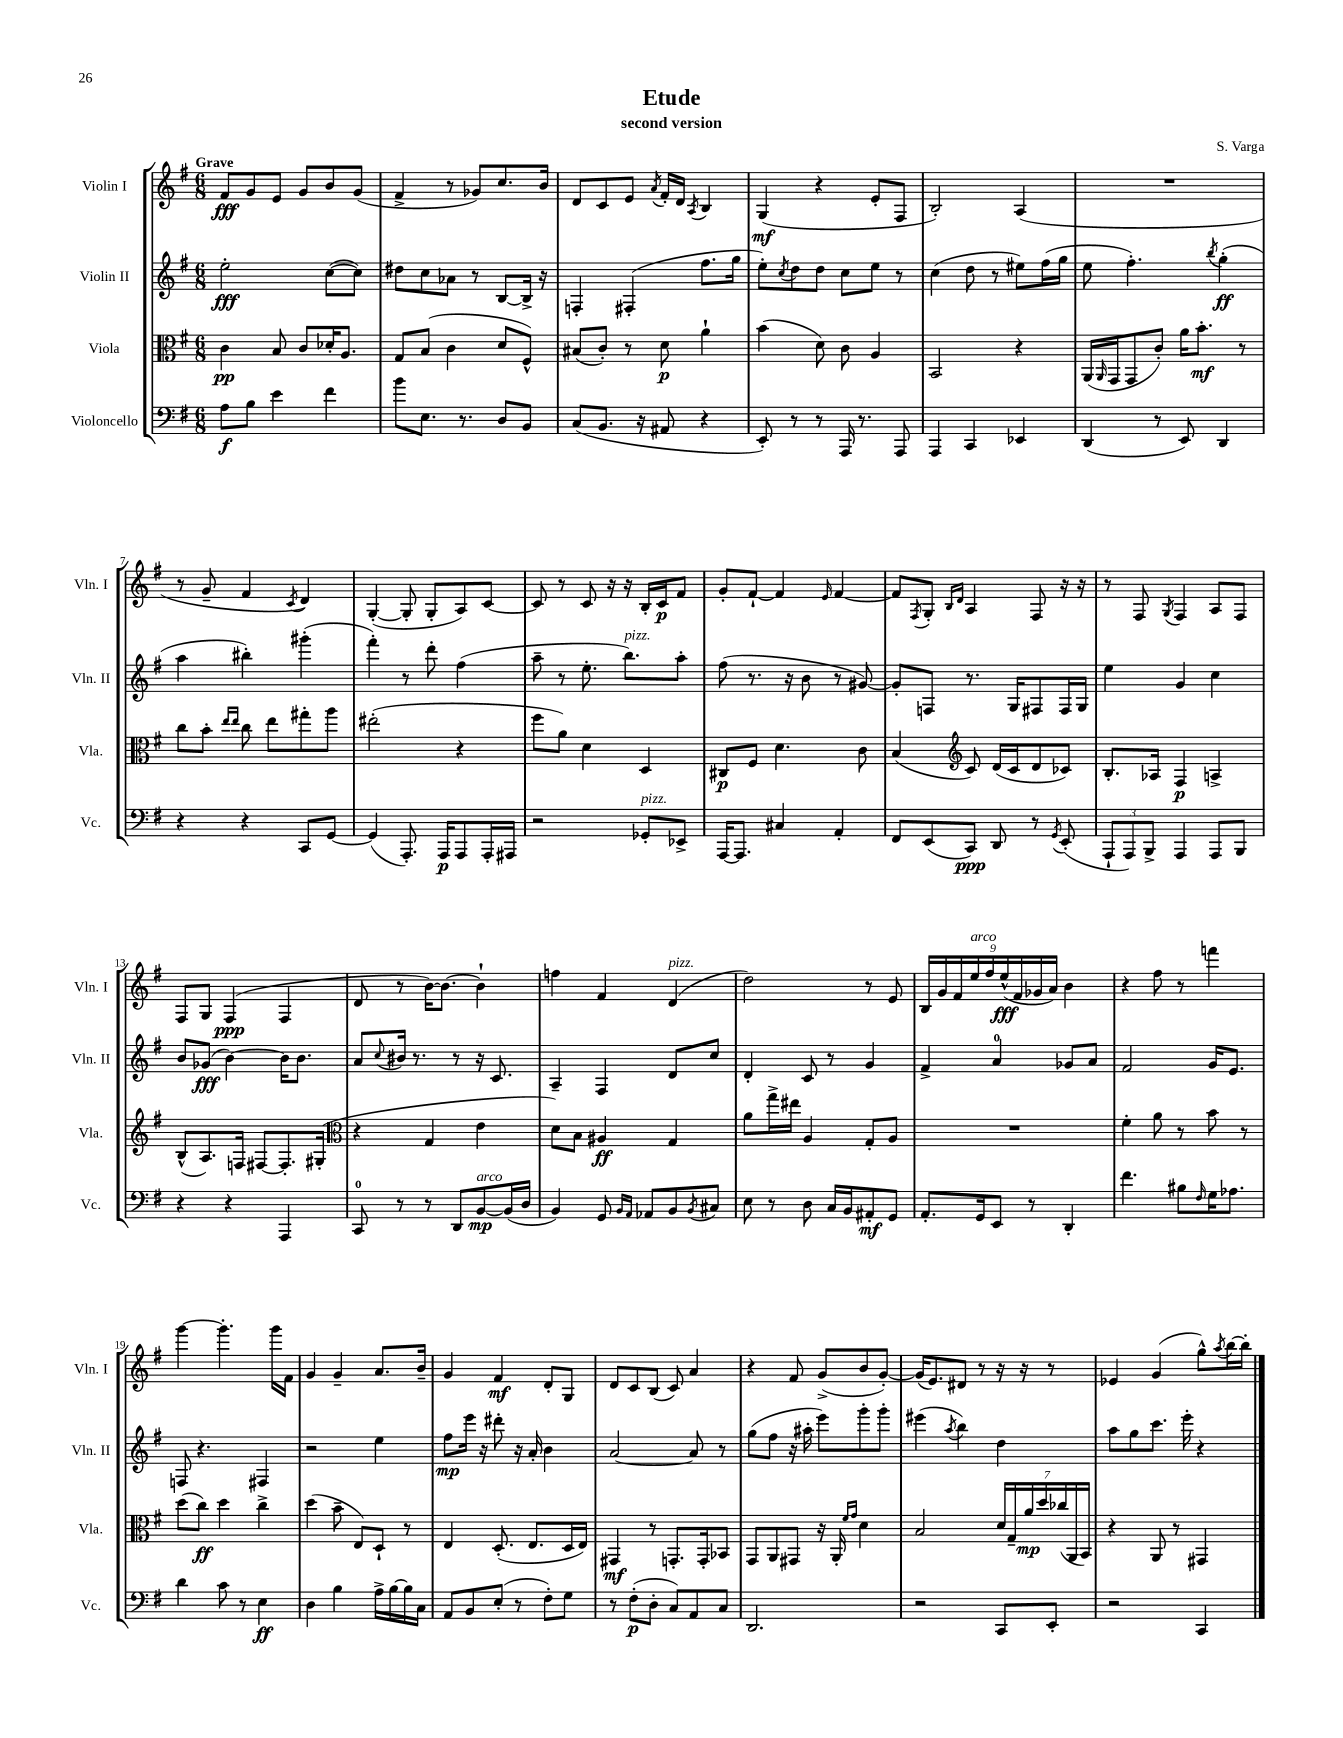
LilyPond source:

\header { title = "Etude" composer = "S. Varga" subtitle = "second version" }
<<
\new StaffGroup <<
\new Staff = "s0" \with { instrumentName = "Violin I" shortInstrumentName = "Vln. I" } {
    \clef treble \key g \major \numericTimeSignature \time 6/8 \tempo "Grave"
    fis'8\fff g'8 e'8 g'8 b'8 g'8( |
    fis'4-> r8 ges'8) c''8. b'16 |
    d'8 c'8 e'8 \acciaccatura { a'8 } fis'16-. d'16 \acciaccatura { a8 } b4 |
    g4\mf( r4 e'8-. fis8 |
    b2-.) a4( |
    R2. |
    r8 g'8-- fis'4 \acciaccatura { c'8 } d'4) |
    g4~-.( g8-. g8-. a8) c'8~ |
    c'8 r8 c'8 r16 r16 b16-. c'16\p fis'8 |
    g'8-. fis'8~-! fis'4 \grace { e'16 } fis'4~ |
    fis'8 \acciaccatura { fis8 } g8-. \grace { b16 d'16 } a4 fis8 r16 r16 |
    r8 fis8 \acciaccatura { g8 } fis4 a8 fis8 |
    fis8 g8 fis4\ppp( fis4 |
    d'8 r8 b'16~) b'8.~ b'4-! |
    f''4 fis'4 d'4^\markup { \italic "pizz." }( |
    d''2) r8 e'8 |
    \tuplet 9/8 { b16 g'16 fis'16 e''16^\markup { \italic "arco" } fis''16 e''16-^\fff( fis'16 ges'16 a'16) } b'4 |
    r4 fis''8 r8 f'''4 |
    g'''4~ g'''4.-. g'''16 fis'16 |
    g'4 g'4-- a'8. b'16-- |
    g'4 fis'4\mf d'8-. g8 |
    d'8 c'8 b8( c'8) a'4 |
    r4 fis'8 g'8->( b'8 g'8~-.) |
    g'16( e'8.) dis'8 r8 r16 r16 r8 |
    ees'4 g'4( g''8-^) \acciaccatura { a''8 } b''16~ b''16-. \bar "|." |
}
\new Staff = "s1" \with { instrumentName = "Violin II" shortInstrumentName = "Vln. II" } {
    \clef treble \key g \major \numericTimeSignature \time 6/8
    e''2-.\fff c''8~( c''8) |
    dis''8 c''8 aes'8 r8 b8~ b16-> r16 |
    f4-. fis4-.( fis''8. g''16 |
    e''8-.) \acciaccatura { c''8 } d''8 d''8 c''8 e''8 r8 |
    c''4( d''8 r8 eis''8) fis''16( g''16 |
    e''8 fis''4.-.) \acciaccatura { b''8 } g''4-.\ff( |
    a''4 bis''4-.) gis'''4-.( |
    fis'''4-.) r8 d'''8-. fis''4( |
    a''8-- r8 e''8.-. b''8.^\markup { \italic "pizz." }) a''8-. |
    fis''8( r8. r16 b'8 r8 gis'8~) |
    gis'8-. f8 r8. g16 fis8 fis16 g16 |
    e''4 g'4 c''4 |
    b'8 ges'8\fff( b'4~) b'16 b'8. |
    a'8 \appoggiatura { c''8 } bis'16 r8. r8 r16 c'8. |
    a4-- fis4 d'8 c''8 |
    d'4-. c'8 r8 g'4 |
    fis'4-> a'4-0 ges'8 a'8 |
    fis'2 g'16 e'8. |
    f8 r4. fis4 |
    r2 e''4 |
    fis''8\mp e'''16 r16 dis'''8-. r16 a'16-. b'4 |
    a'2~ a'8 r8 |
    g''8( fis''8 r16 ais''16-. e'''8) g'''8-. g'''8-. |
    eis'''4( \acciaccatura { a''8 } b''4) d''4 |
    a''8 g''8 c'''8. e'''16-. r4 \bar "|." |
}
\new Staff = "s2" \with { instrumentName = "Viola" shortInstrumentName = "Vla." } {
    \clef alto \key g \major \numericTimeSignature \time 6/8
    c'4\pp b8 c'8 des'16-. a8. |
    g8 b8( c'4 d'8 fis8-^) |
    bis8( c'8-.) r8 d'8\p a'4-! |
    b'4( d'8) c'8 a4 |
    b,2 r4 |
    a,16( \grace { a,16 } g,16 g,8 c'8-.) a'16 b'8.-.\mf r8 |
    c''8 b'8-. \grace { e''16 e''16 } c''8 e''8 gis''8-. a''8 |
    eis''2-.( r4 |
    fis''8 a'8) d'4 d4 |
    cis8\p fis8 d'4. c'8 |
    b4( \clef treble c'8) d'16( c'16 d'8 ces'8) |
    b8.-. aes16 fis4\p a4-> |
    b8-^( a8.) f16 fis8~ fis8.-. gis16-.( |
    \clef alto r4 g4 e'4 |
    d'8) b8 ais4\ff g4 |
    a'8 g''16-> eis''16 a4 g8-. a8 |
    R2. |
    fis'4-. a'8 r8 b'8 r8 |
    d''8( c''8\ff) d''4 c''4-> |
    d''4( b'8-- e8) d8-! r8 |
    e4 d8.-.( e8. d16 e16) |
    gis,4\mf r8 g,8.-. g,16-. bes,8 |
    g,8 a,8 gis,8 r16 a,16-. \grace { fis'16 g'16 } d'4 |
    b2 \tuplet 7/4 { d'16 g16-- a'16\mp d''16 ces''16( a,16 b,16) } |
    r4 a,8 r8 gis,4 \bar "|." |
}
\new Staff = "s3" \with { instrumentName = "Violoncello" shortInstrumentName = "Vc." } {
    \clef bass \key g \major \numericTimeSignature \time 6/8
    a8\f b8 e'4 fis'4 |
    b'8 e8. r8. d8 b,8 |
    c8( b,8. r16 ais,8 r4 |
    e,8-.) r8 r8 a,,16 r8. a,,8 |
    a,,4 c,4 ees,4 |
    d,4( r8 e,8) d,4 |
    r4 r4 c,8 g,8~ |
    g,4( a,,8.-.) a,,16\p a,,8 a,,16-. ais,,16 |
    r2 ges,8-.^\markup { \italic "pizz." } ees,8-> |
    a,,16~ a,,8. cis4 a,4-. |
    fis,8 e,8( c,8\ppp) d,8 r8 \acciaccatura { g,8 } e,8-.( |
    \tuplet 3/2 { a,,8-! a,,8) b,,8-> } a,,4 a,,8 b,,8 |
    r4 r4 a,,4 |
    c,8-0 r8 r8 d,8 b,8~\mp^\markup { \italic "arco" } b,16( d16 |
    b,4) g,8 \grace { b,16 a,16 } aes,8 b,8 \acciaccatura { b,8 } cis8 |
    e8 r8 d8 c16 b,16 ais,8-.\mf g,8 |
    a,8.-. g,16 e,8 r8 d,4-. |
    fis'4. bis8 \grace { fis16 } g16 aes8. |
    d'4 c'8 r8 e4\ff |
    d4 b4 a16-> b16~ b16 c16 |
    a,8 b,8 e8-.( r8 fis8-.) g8 |
    r8 fis8-.\p( d8-. c8) a,8 c8 |
    d,2. |
    r2 c,8 e,8-. |
    r2 c,4 \bar "|." |
}
>>
>>
